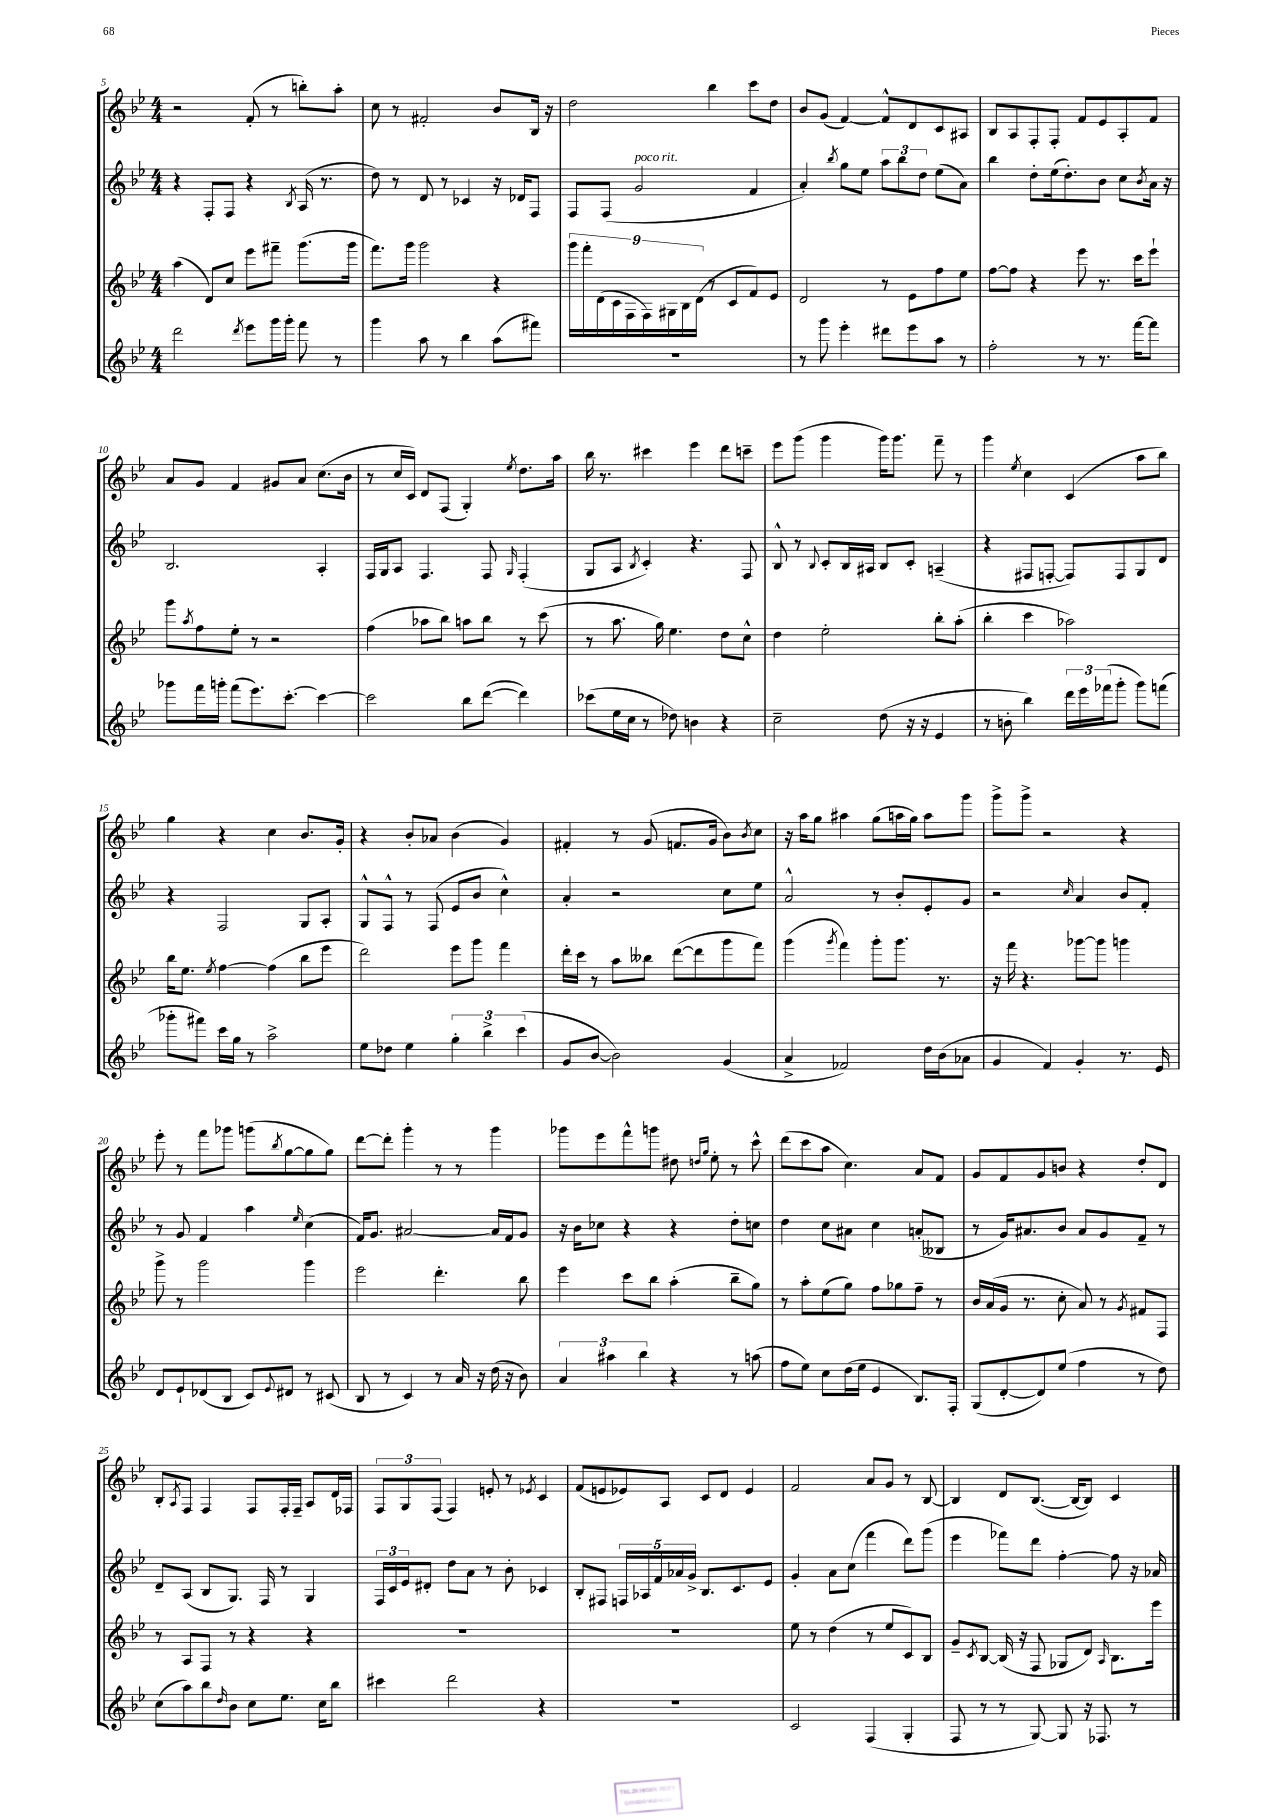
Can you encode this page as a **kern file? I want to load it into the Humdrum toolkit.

**kern	**kern	**kern	**kern
*staff4	*staff3	*staff2	*staff1
*clefG2	*clefG2	*clefG2	*clefG2
*k[b-e-]	*k[b-e-]	*k[b-e-]	*k[b-e-]
*M4/4	*M4/4	*M4/4	*M4/4
2ddd	(4aa	4r	2r
.	8d)	8F'	.
.	8cc	8F	.
8qddd	.	.	.
8eee-	8eee-	4r	(8f'
16ggg	8fff#~	.	8r
16ggg'	.	.	.
.	.	8qB-	.
8fff	(8.ggg	(16A	8bb')
.	.	8.r	.
8r	.	.	8aa'
.	16ggg	.	.
=	=	=	=
4ggg	8.fff)	8dd)	8cc
.	.	8r	8r
.	16ggg	.	.
8aa	2ggg	8d	2f#'
8r	.	8r	.
4bb-	.	4c-	.
(8aa	4r	16r	8b-
.	.	16d-	.
8fff#)	.	8F	16B-
.	.	.	16r
=	=	=	=
1r	18ggg	8F	2dd
.	18fff'	.	.
.	(18d	.	.
.	.	(8F	.
.	18c	.	.
.	18F	.	.
.	.	2g	.
.	18F)	.	.
.	18G#	.	.
.	18B-	.	.
.	(18d	.	.
.	8r	.	4bb-
.	8c	.	.
.	8f)	4f	8ccc
.	8e-	.	8dd
=	=	=	=
8r	2d	4a')	8b-
8ggg	.	.	(8g
.	.	8qbb-	.
4eee-'	.	8gg	[4f)
.	.	8ee-	.
8ddd#	8r	12aa	8f^^]
.	.	12bb-	.
8eee-	8e-	.	8d
.	.	12dd	.
8aa	8ff	(8ee-	8c
8r	8ee-	8a)	8A#
=	=	=	=
2ff'	[8ff	4bb-	8B-
.	8ff]	.	8A
.	4r	8dd'	8F'
.	.	(16ee-	8F'
.	.	8.dd')	.
8r	8eee-	.	8f
8.r	8.r	8b-	8e-
.	.	8cc	8A'
[16fff	16ccc	.	.
.	.	8qb-	.
8fff]	8eee-`	16a	8f
.	.	16r	.
=	=	=	=
8ggg-	8ggg	2.B-	8a
.	8qaa	.	.
16fff	8ff	.	8g
16ggg'	.	.	.
(8fff	8ee-'	.	4f
8.eee-)	8r	.	.
.	2r	.	8g#
[8.ccc'	.	.	.
.	.	.	8a
4ccc_	.	4A'	(8.cc
.	.	.	16b-
=	=	=	=
2ccc]	(4ff	16F	8r
.	.	16G	.
.	.	8A	16cc
.	.	.	16c)
.	8aa-	4.F	8d
.	8bb-)	.	(8F
8bb-	8aa	.	4G')
([8ddd	8bb-	8F	.
.	.	16qqG	8qee-
4ddd])	8r	(4F'	8.dd
.	(8ccc	.	.
.	.	.	16aa
=	=	=	=
(8ccc-	8r	8G	16bb-
.	.	.	8.r
16ee-	8.aa	8A	.
16cc	.	.	.
.	.	8qB-	.
8r	.	4c')	4ccc#
.	16gg)	.	.
8dd-)	4.ee-	.	.
4b	.	4.r	4eee-
4r	8dd	.	8ddd
.	8cc^^	8F	8ccc~
=	=	=	=
2cc~	4dd	8B-^^	8eee-
.	.	8r	(8ggg
.	.	8qqB-	.
.	2ee-'	8c'	4ggg
.	.	16B-	.
.	.	16A#	.
(8dd	.	8B-	16ggg)
.	.	.	8.ggg
16r	.	8c'	.
16r	.	.	.
4e-	8bb-'	(4A~	8fff~
.	(8aa'	.	8r
=	=	=	=
8r	4bb-'	4r	4ggg
8b'	.	.	.
.	.	.	8qee-
4bb-)	4ccc	8F#	4cc
.	.	[8F'	.
24ddd	2aa-)	8F])	(4c
24eee-	.	.	.
(24fff-	.	.	.
8ggg'	.	8F	.
8ggg)	.	8G	8aa
(8fff	.	8d	8bb-)
=	=	=	=
8ggg-'	16bb-	4r	4gg
.	8.ee-	.	.
8fff#)	.	.	.
.	8qee-	.	.
16ccc	[4ff	2F	4r
16gg	.	.	.
8r	.	.	.
2aa^	(4ff]	.	4cc
.	8bb-	8G	8.b-
.	8eee-	8A'	.
.	.	.	16g'
=	=	=	=
8ee-	2ddd)	8G^^	4r
8dd-	.	8F^^	.
4ee-	.	8r	8b-'
.	.	(8F	8a-
6gg'	8eee-	8e-	(4b-
.	8ggg	8b-	.
6bb-^	.	.	.
.	4fff	4cc^^)	4g)
(6ccc	.	.	.
=	=	=	=
8g	16ddd'	4a'	4f#'
.	16ccc	.	.
[8b-	8r	.	.
2b-])	8aa	2r	8r
.	8bb--	.	(8g
.	([8ddd	.	8.f
.	8ddd]	.	.
.	.	.	16g
(4g	8ggg	8cc	8b-)
.	.	.	8qb-
.	8fff)	8ee-	8cc
=	=	=	=
4a^	(4ggg	2a^^	16r
.	.	.	16aa
.	.	.	8gg
.	8qggg	.	.
2f-)	4fff)	.	4aa#
.	8ggg'	8r	(8gg
.	8.ggg	8b-'	16aa
.	.	.	16gg)
16dd	.	8e-'	8aa
(16b-	8.r	.	.
8a-	.	8g	8ggg
=	=	=	=
4g	16r	2r	8ggg^
.	16fff	.	.
.	4.r	.	8ggg^
4f)	.	.	2r
.	.	16qqcc	.
4g'	[8ggg-	4a	.
.	8ggg-]	.	.
8.r	4ggg	8b-	4r
.	.	8f'	.
16e-	.	.	.
=	=	=	=
8d	8ggg^	8r	8eee-'
8e-`	8r	8g	8r
(8d-	2ggg	4f	8fff
8B-	.	.	8ggg-
8c)	.	4aa	(8ggg
8qqe-	.	.	8qbb-
8d#	.	.	[8gg
.	.	16qqee-	.
8r	4ggg	(4cc	8gg]
(8c#	.	.	8gg)
=	=	=	=
8B-	2eee-	16f)	[8ddd
.	.	8.g	.
8r	.	.	8ddd']
4c)	.	[2a#	4ggg'
8r	4.ddd'	.	8r
16a	.	.	8r
16r	.	.	.
(16dd	.	16a#]	4ggg
16r	.	16f	.
8b-)	8bb-	8g	.
=	=	=	=
6a	4eee-	16r	8ggg-
.	.	16b-	.
.	.	8cc-	8eee-
6aa#	.	.	.
.	8ccc	4r	8fff^^
6bb-	.	.	.
.	8bb-	.	8ggg
4r	(4aa'	4r	8dd#
.	.	.	16qqdd
.	.	.	16qqgg
.	.	.	8ee-'
8r	8bb-~	8dd'	8r
(8aa	8gg)	8cc	8ccc^^
=	=	=	=
8ff	8r	4dd	(8ddd
8ee-)	8aa'	.	8ccc
8cc	(8ee-	8cc	8aa
(16dd	8gg)	8a#	4.cc)
16ee-	.	.	.
4e-	8ff	4cc	.
.	8gg-	.	.
8.B-)	8ff~	(8a'	8a
.	8r	8B--	8f
16F'	.	.	.
=	=	=	=
(8G	16b-	8r	8g
.	(16a	.	.
[8d'	16g	16g)	8f
.	8.r	8.a#	.
8d])	.	.	8g
(8ee-	8cc'	8b-	8b
4ff	8a)	8a#	4r
.	8r	8g	.
.	8qg	.	.
8r	8f#	8f~	8dd'
8dd)	8F	8r	8d
=	=	=	=
(8cc	8r	8d~	8B-'
.	.	.	8qA
8aa)	8A	(8A	8F
8bb-	8F	8B-	4F
16qqdd	.	.	.
8b-	8r	8.G)	.
8cc	4r	.	8F
.	.	16F	.
8.ee-	.	8r	16F'
.	.	.	16F~
.	4r	4G	8A
16cc	.	.	.
8bb-	.	.	16d
.	.	.	16F-
=	=	=	=
4ccc#	1r	24F	12F
.	.	24c	.
.	.	24e-	12G
.	.	8d#'	.
.	.	.	(12F
2ddd	.	8dd	4F)
.	.	8a	.
.	.	8r	8e'
.	.	8b-'	8r
.	.	.	8qe-
4r	.	4c-	4c
=	=	=	=
1r	1r	8B-'	(8f
.	.	8F#	8e
.	.	20F	8e-)
.	.	20A-	.
.	.	20f	.
.	.	.	8A
.	.	20a-	.
.	.	20g^	.
.	.	8.B-	8c
.	.	.	8d
.	.	8.c	.
.	.	.	4e-
.	.	8e-	.
=	=	=	=
2c	8ee-	4g'	2f
.	8r	.	.
.	(4dd	8a	.
.	.	(8cc	.
(4F	8r	4fff	8a
.	8ee-	.	8g
4G'	8c)	8ddd)	8r
.	8B-	(8ggg	[8B-
=	=	=	=
8F	8g~	4eee-	4B-]
.	8qc	.	.
8r	[8B-	.	.
8r	(16B-]	8fff-)	8d
.	16r	.	.
[8G)	8F	8ddd	([8.B-
8G]	8G-	[4ff'	.
.	.	.	16B-_
16r	8d)	.	8B-])
8.F-	.	.	.
.	16qqA	.	.
.	8.B-	8ff]	4c
8r	.	16r	.
.	16eee-	16a-	.
==	==	==	==
*-	*-	*-	*-
